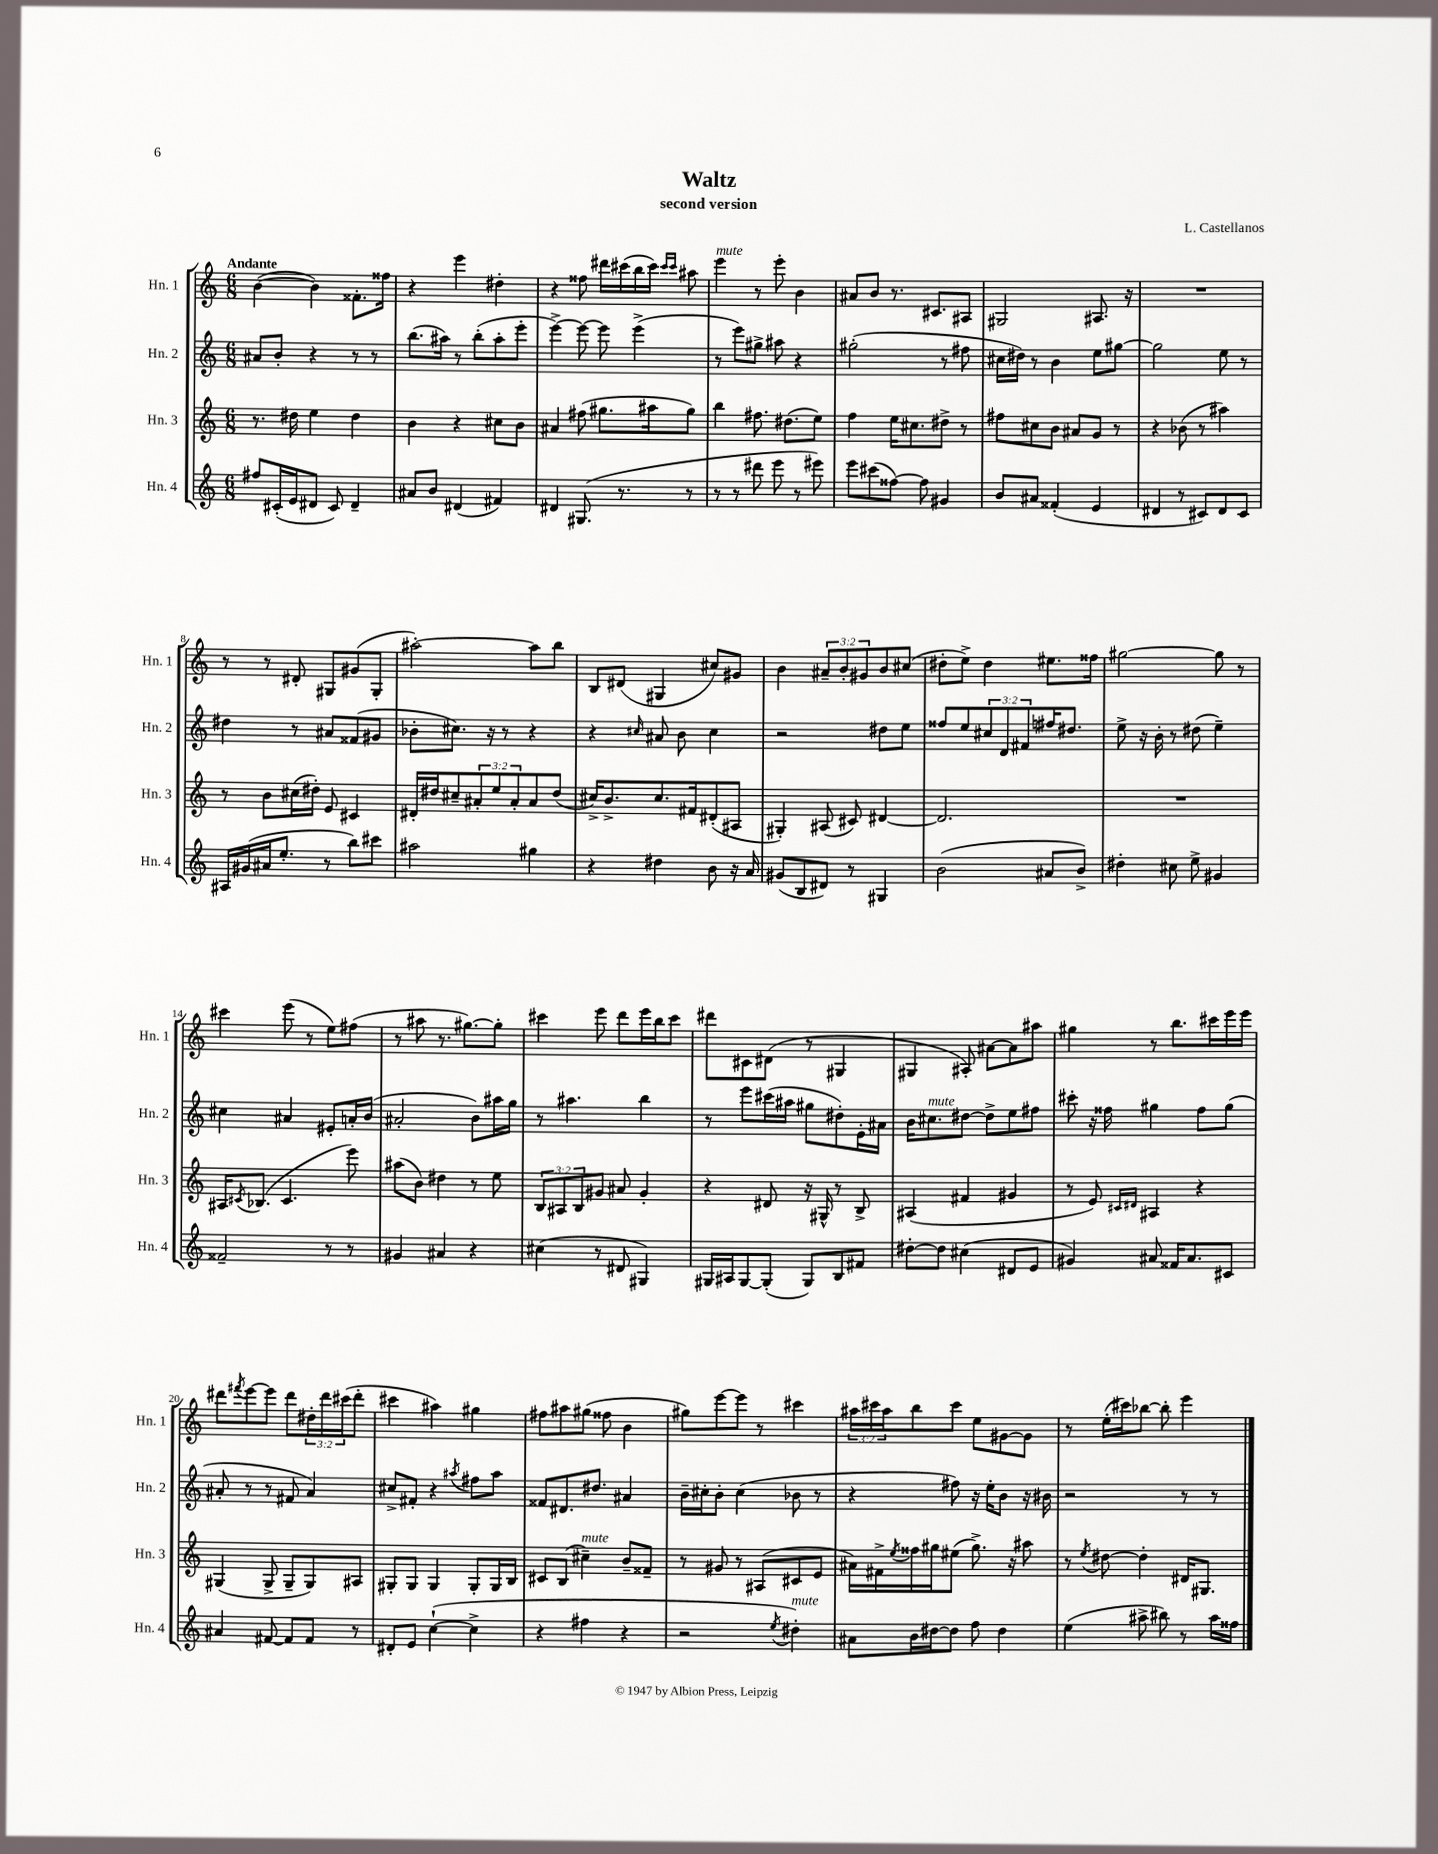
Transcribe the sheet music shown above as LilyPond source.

\header { title = "Waltz" composer = "L. Castellanos" subtitle = "second version" }
<<
\new StaffGroup <<
\new Staff = "s0" \with { instrumentName = "Hn. 1" shortInstrumentName = "Hn. 1" } {
    \clef treble \key c \major \numericTimeSignature \time 6/8 \override Staff.TupletNumber.text = #tuplet-number::calc-fraction-text \tempo "Andante"
    b'4~( b'4) fisis'8.-. fisis''16 |
    r4 e'''4 dis''4-. |
    r4 fisis''8 dis'''16 cis'''16( b''16 cis'''16) \grace { cis'''16 cis'''16 } ais''8 |
    e'''4^\markup { \italic "mute" } r8 e'''8-. b'4 |
    ais'8 b'8 r8. cis'8. ais8 |
    gis2 ais8. r16 |
    R2. |
    r8 r8 dis'8-. gis8 gis'8( gis8-. |
    ais''2~-.) ais''8 b''8 |
    b8 dis'8( gis4 cis''8) gis'8 |
    b'4 \tuplet 3/2 { ais'8-- b'8-. gis'8 } b'8 cis''8( |
    dis''8-. e''8->) dis''4 eis''8. fisis''16 |
    gis''2~ gis''8 r8 |
    cis'''4 e'''8( r8 e''8) fis''8( |
    r8 ais''8 r8. gis''8.~) gis''8-. |
    cis'''4 e'''8 d'''8 e'''16 b''16 cis'''8 |
    dis'''8 cis'8 dis'8( r8 gis4 |
    gis4 ais8-.) ais'8~ ais'8 ais''8 |
    gis''4 r8 b''8. cis'''16 e'''16 e'''16 |
    dis'''8 \acciaccatura { fis'''8 } e'''8~ e'''8 dis'''8 \tuplet 3/2 { dis''16-. dis'''16 cis'''16( } dis'''8-. |
    cis'''4 ais''4) gis''4 |
    fis''8 ais''8 gis''8( fisis''8 b'4 |
    gis''8) e'''8~ e'''8 r8 cis'''4 |
    \tuplet 3/2 { ais''16 cis'''16 ais''16 } b''8 cis'''8 e''8 gis'8~ gis'8 |
    r8 e''16-.( cis'''16) bes''8~ bes''8-. e'''4 \bar "|." |
}
\new Staff = "s1" \with { instrumentName = "Hn. 2" shortInstrumentName = "Hn. 2" } {
    \clef treble \key c \major \numericTimeSignature \time 6/8 \override Staff.TupletNumber.text = #tuplet-number::calc-fraction-text
    ais'8 b'8-. r4 r8 r8 |
    b''8.( ais''16) r8 b''8-.( ais''8-. e'''8-. |
    e'''4~->) e'''8~ e'''8 e'''4->( |
    r8 e'''8) gis''8-> ais''8 r4 |
    gis''2-.( r8 fis''8 |
    cis''16 dis''16) r8 b'4 e''8 gis''8~ |
    gis''2 e''8 r8 |
    dis''4 r8 ais'8 fisis'8( gis'8 |
    bes'8-. cis''8.) r16 r8 r4 |
    r4 \grace { cis''16 } ais'8 b'8 cis''4 |
    r2 dis''8 e''8 |
    fisis''8 e''8 \tuplet 3/2 { cis''8 d'8 fis'8 } fis''16 dis''8. |
    e''8-> r16 b'16-. r8 dis''8( e''4--) |
    cis''4 ais'4 eis'8-. a'16-. b'16( |
    ais'2-. b'8) ais''16 g''16 |
    r8 ais''4. b''4 |
    r8 e'''8 cis'''16( ais''16 gis''8 dis''8-.) e'16-. ais'16 |
    b'16 cis''8.^\markup { \italic "mute" } dis''8~ dis''8-> e''8 fis''8 |
    cis'''8-. r16 fisis''16 gis''4 fisis''8 gis''8( |
    ais'8-. r8 r8 fis'8 ais'4) |
    cis''8-> fis'8-. r4 \acciaccatura { ais''8 } fis''8 ais''8 |
    fisis'8 dis'8. dis''8. ais'4 |
    b'16-- cis''16-. b'8-. cis''4( bes'8 r8 |
    r4 fis''8) r16 e''16-. b'8 r16 bis'16 |
    r2 r8 r8 \bar "|." |
}
\new Staff = "s2" \with { instrumentName = "Hn. 3" shortInstrumentName = "Hn. 3" } {
    \clef treble \key c \major \numericTimeSignature \time 6/8 \override Staff.TupletNumber.text = #tuplet-number::calc-fraction-text
    r8. dis''16 e''4 dis''4 |
    b'4 r4 cis''8 b'8 |
    ais'4 fis''8( gis''8. ais''16 gis''8) |
    b''4 fis''8. dis''8.( e''8) |
    f''4 e''16 cis''8. dis''8-> r8 |
    fis''8 cis''8 b'8 ais'8 g'8 r8 |
    r4 bes'8( r8 ais''4) |
    r8 b'8 cis''16( dis''16-.) e'8 cis'4 |
    dis'16-. dis''16 cis''8-- \tuplet 3/2 { ais'8-. e''8 ais'8-. } ais'8 dis''8( |
    cis''16->) b'8.-> cis''8. fis'16 dis'8-.( ais8 |
    gis4-.) ais8( cis'8) dis'4~ |
    dis'2. |
    R2. |
    ais16 \acciaccatura { cis'8 } bes8.( cis'4. e'''8) |
    ais''8( b'8) dis''4 r8 e''8 |
    \tuplet 3/2 { b8 ais8 b8 } gis'8 ais'8 gis'4-. |
    r4 dis'8 r16 gis16-^ r8 b8-> |
    ais4( fis'4 gis'4 |
    r8 e'8) \grace { cis'16 dis'16 } ais4 r4 |
    gis4( gis8-> gis8-- gis8) ais8 |
    gis8-. gis8 gis4 gis8-. gis16 b16 |
    cis'8 b8( cis''4--^\markup { \italic "mute" }) b'8-- fisis'8-- |
    r8 gis'8 r8 ais8( cis'8 e'8 |
    ais'16) fis'16-> \acciaccatura { e''8 } fisis''16 gis''16 eis''8( gis''8.->) r16 ais''8 |
    r8 \acciaccatura { e''8 } dis''8~ dis''4-. dis'16 gis8. \bar "|." |
}
\new Staff = "s3" \with { instrumentName = "Hn. 4" shortInstrumentName = "Hn. 4" } {
    \clef treble \key c \major \numericTimeSignature \time 6/8
    fis''8 cis'16-.( e'16 dis'8 cis'8) dis'4-- |
    ais'8 b'8 dis'4( fis'4) |
    dis'4 gis8.( r8. r8 |
    r8 r8 dis'''8 e'''8 r8 eis'''8) |
    e'''8 cis'''8( fisis''8~) fisis''8 gis'4 |
    b'8 ais'8 fisis'4-.( e'4 |
    dis'4 r8 cis'8) dis'8 cis'8 |
    ais16 gis'16( ais'16 e''8.-. r8 b''8) cis'''8 |
    ais''2 gis''4 |
    r4 dis''4 b'8 r16 a'16 |
    gis'8( b8 dis'8) r8 gis4 |
    b'2( ais'8 b'8->) |
    dis''4-. cis''8 e''8-> gis'4 |
    fisis'2-- r8 r8 |
    gis'4 ais'4 r4 |
    cis''4( r8 dis'8 gis4) |
    gis16 ais16 gis8~ gis8-.( gis8) b8 fis'8 |
    dis''8~-. dis''8 cis''4( dis'8 e'8 |
    gis'4) ais'8 fisis'16 ais'8. cis'8 |
    ais'4 fis'8~ fis'8 fis'8 r8 |
    dis'8-. e'8 c''4~-!( c''4-> |
    r4 fis''4 r4 |
    r2 \acciaccatura { e''8 } dis''4-.^\markup { \italic "mute" }) |
    ais'8 b'16 dis''16~ dis''8 f''8 dis''4 |
    e''4( ais''8-> bis''8) r8 ais''16 fisis''16 \bar "|." |
}
>>
>>
